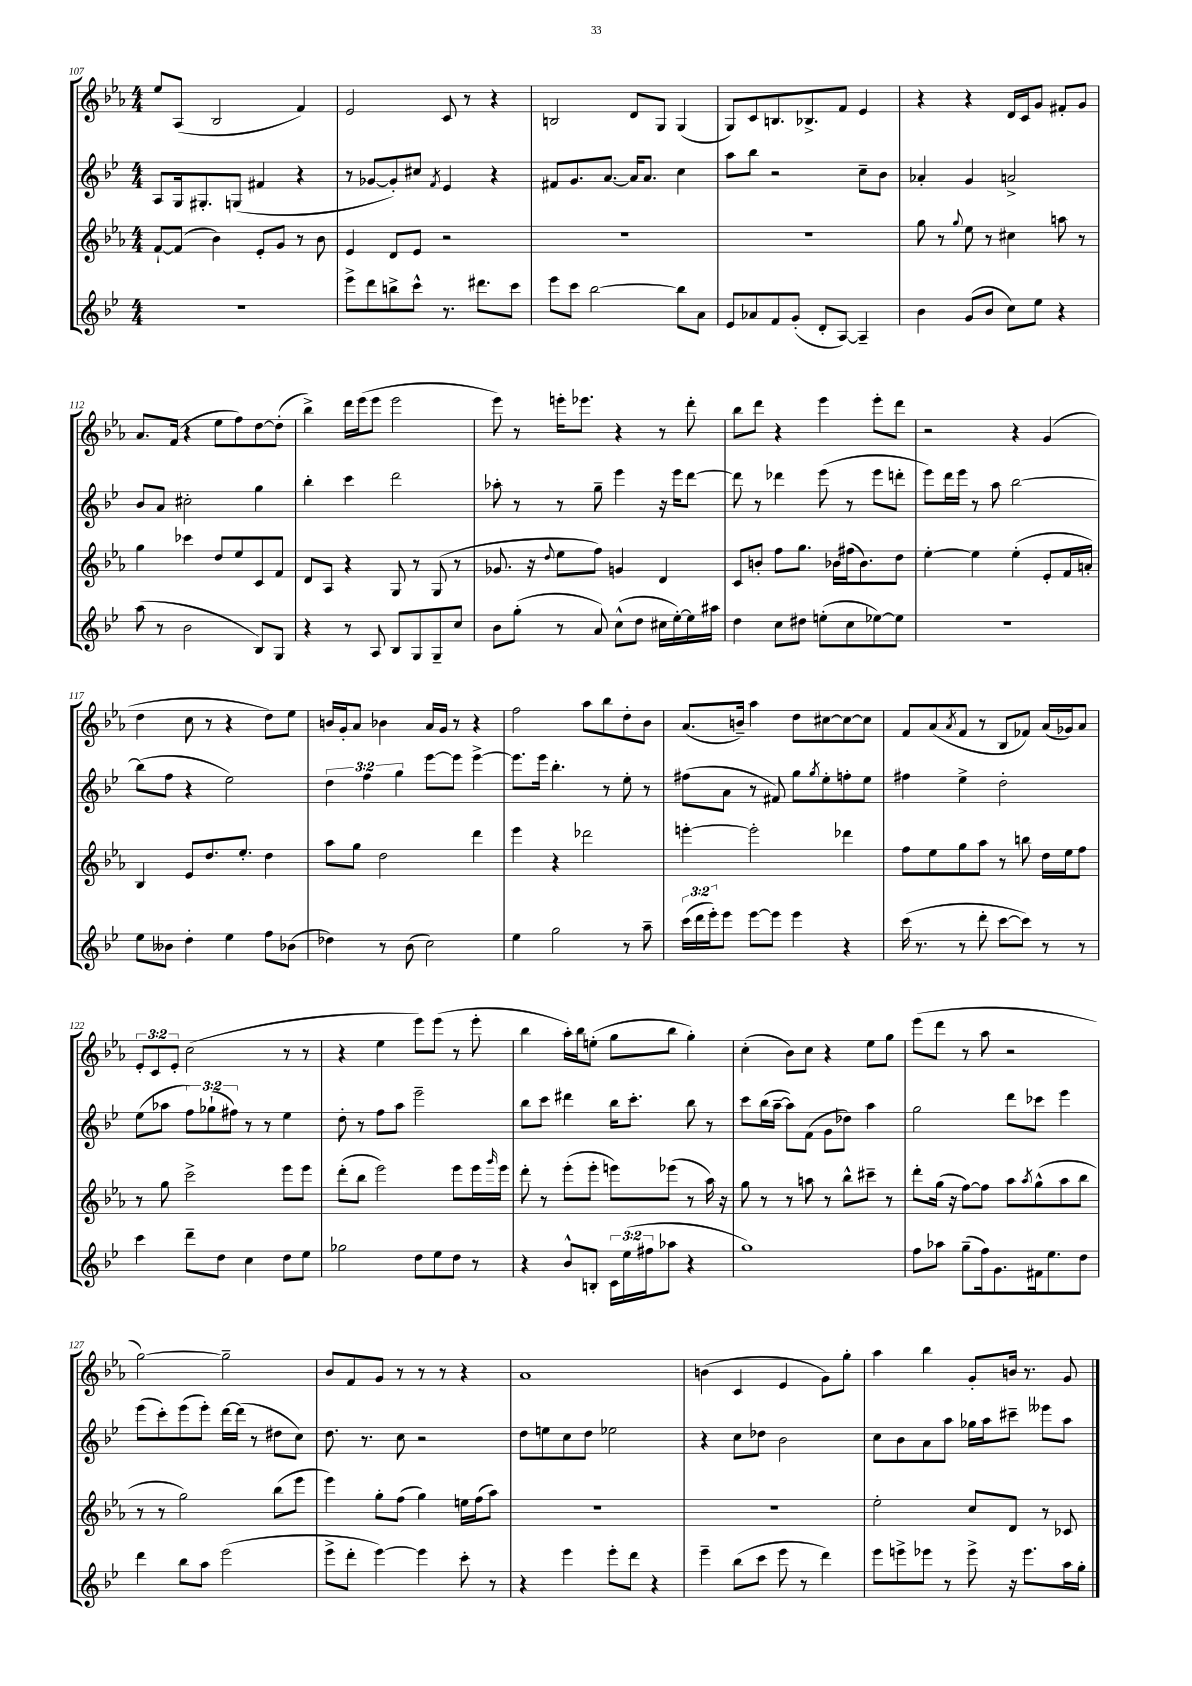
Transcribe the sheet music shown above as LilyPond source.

<<
\new StaffGroup <<
\new Staff = "s0" {
    \clef treble \key ees \major \numericTimeSignature \time 4/4 \override Staff.TupletNumber.text = #tuplet-number::calc-fraction-text
    ees''8 aes8( bes2 f'4) |
    ees'2 c'8 r8 r4 |
    b2 d'8 g8 g4( |
    g8) c'8 b8. bes8.-> f'8 ees'4 |
    r4 r4 d'16 c'16 g'8 fis'8-. g'8 |
    aes'8. f'16( r4 ees''8 f''8) d''8~ d''8-.( |
    bes''4->) d'''16 ees'''16( ees'''8 ees'''2 |
    ees'''8) r8 e'''16-. ees'''8. r4 r8 d'''8-. |
    bes''8 d'''8 r4 ees'''4 ees'''8-. d'''8 |
    r2 r4 g'4( |
    d''4 c''8 r8 r4 d''8) ees''8 |
    b'16 g'16-. aes'8 bes'4 aes'16 g'16 r8 r4 |
    f''2 aes''8 bes''8 d''8-. bes'8 |
    aes'8.( b'16--) aes''4 d''8 cis''8~ cis''8~ cis''8 |
    f'8 aes'8( \acciaccatura { aes'8 } f'8 r8 bes8 fes'8) aes'16( ges'16) aes'8 |
    \tuplet 3/2 { ees'8-. c'8 ees'8-. } c''2( r8 r8 |
    r4 ees''4 ees'''8) ees'''8( r8 ees'''8-. |
    bes''4 aes''16-.) bes''16 e''8-.( g''8 bes''8 g''4-.) |
    c''4-.( bes'8) c''8 r4 ees''8 g''8 |
    ees'''8( d'''8 r8 aes''8 r2 |
    g''2~) g''2-- |
    bes'8 f'8 g'8 r8 r8 r8 r4 |
    aes'1 |
    b'4( c'4 ees'4 g'8) g''8-. |
    aes''4 bes''4 g'8-. b'16 r8. g'8 \bar "|." |
}
\new Staff = "s1" {
    \clef treble \key bes \major \numericTimeSignature \time 4/4 \override Staff.TupletNumber.text = #tuplet-number::calc-fraction-text
    a8 g16 gis8.-. g8( fis'4 r4 |
    r8 ges'8~ ges'8-.) cis''8 \acciaccatura { f'8 } ees'4 r4 |
    fis'8 g'8. a'8.~ a'16 a'8. c''4 |
    a''8 bes''8 r2 c''8-- bes'8 |
    aes'4-. g'4 a'2-> |
    bes'8 a'8 cis''2-. g''4 |
    bes''4-. c'''4 d'''2 |
    aes''8-. r8 r8 g''8-- ees'''4 r16 ees'''16 d'''8~ |
    d'''8 r8 des'''4 ees'''8( r8 ees'''8 d'''8-. |
    ees'''8) d'''16 ees'''16 r8 a''8 bes''2~ |
    bes''8( f''8 r4 ees''2) |
    \tuplet 3/2 { d''4 f''4 g''4 } ees'''8~ ees'''8 ees'''4~-> |
    ees'''8. ees'''16 bes''4.-. r8 ees''8-. r8 |
    fis''8( a'8 r8 fis'8) g''8 \acciaccatura { g''8 } ees''8-. f''8-. ees''8 |
    fis''4 ees''4-> d''2-. |
    ees''8( aes''8 \tuplet 3/2 { f''8) ges''8-!( fis''8) } r8 r8 ees''4 |
    d''8-. r8 f''8 a''8 ees'''2-- |
    bes''8 c'''8 dis'''4 bes''16 c'''8.-. bes''8 r8 |
    c'''8 bes''16( a''16~-- a''8) f'8( g'8 des''8) a''4 |
    g''2 d'''8 ces'''8 ees'''4 |
    ees'''8( c'''8-.) ees'''8( ees'''8-.) d'''16~ d'''16( r8 dis''8 c''8) |
    d''8. r8. c''8 r2 |
    d''8 e''8 c''8 d''8 ees''2 |
    r4 c''8 des''8 bes'2 |
    c''8 bes'8 a'8 a''8 ges''16 a''16 cis'''8-- eeses'''8 a''8 \bar "|." |
}
\new Staff = "s2" {
    \clef treble \key ees \major \numericTimeSignature \time 4/4
    f'8~-! f'8( bes'4) ees'8-. g'8 r8 bes'8 |
    ees'4 d'8 ees'8 r2 |
    R1 |
    R1 |
    g''8 r8 \appoggiatura { g''8 } ees''8 r8 cis''4 a''8 r8 |
    g''4 ces'''4 d''8 ees''8 c'8 f'8 |
    d'8 aes8 r4 g8 r8 g8( r8 |
    ges'8. r16 \appoggiatura { d''8 } ees''8 f''8) g'4 d'4 |
    c'8 b'8-. f''8 g''8. bes'16 fis''16( bes'8.) d''8 |
    ees''4~-. ees''4 ees''4-.( ees'8-. f'16 a'16-.) |
    bes4 ees'8 d''8. ees''8.-. d''4 |
    aes''8 g''8 d''2 d'''4 |
    ees'''4 r4 des'''2 |
    e'''4~-. e'''2-. des'''4 |
    f''8 ees''8 g''8 aes''8 r8 b''8 d''16 ees''16 f''8 |
    r8 g''8 c'''2-> ees'''8 ees'''8 |
    d'''8-.( bes''8 ees'''2) ees'''8 ees'''16 \grace { g'''16 } ees'''16 |
    d'''8-. r8 ees'''8-.( ees'''8-. e'''8) ees'''8( r8 aes''16) r16 |
    g''8 r8 r8 a''8 r8 bes''8-^ cis'''8-- r8 |
    d'''8-. g''16( r16 f''8~) f''8 aes''8 \acciaccatura { aes''8 } g''8-^( aes''8 bes''8 |
    r8 r8 g''2) bes''8( ees'''8 |
    ees'''4) g''8-. f''8( g''4) e''16 f''16( aes''8) |
    R1 |
    R1 |
    ees''2-. c''8 d'8 r8 ces'8 \bar "|." |
}
\new Staff = "s3" {
    \clef treble \key bes \major \numericTimeSignature \time 4/4 \override Staff.TupletNumber.text = #tuplet-number::calc-fraction-text
    r1 |
    ees'''8-> d'''8 b''8-> c'''8-^ r8. dis'''8. c'''8 |
    ees'''8 c'''8 bes''2~ bes''8 a'8 |
    ees'8 aes'8 f'8 g'8-.( d'8-. a8~) a4-- |
    bes'4 g'8( bes'8 c''8) ees''8 r4 |
    a''8( r8 bes'2 bes8) g8 |
    r4 r8 a8 bes8 g8 g8-- c''8 |
    bes'8 g''8-.( r8 a'8) c''8-^( d''8 cis''16 ees''16~-.) ees''16 ais''16 |
    d''4 c''8 dis''8 e''8-.( c''8 ees''8~) ees''8 |
    r1 |
    ees''8 beses'8 d''4-. ees''4 f''8 bes'8( |
    des''4) r8 bes'8( c''2) |
    ees''4 g''2 r8 a''8-- |
    \tuplet 3/2 { c'''16( d'''16 ees'''16-.) } ees'''8 ees'''8~ ees'''8 ees'''4 r4 |
    c'''16( r8. r8 d'''8-. c'''8~ c'''8) r8 r8 |
    c'''4 d'''8-- d''8 c''4 d''8 ees''8 |
    ges''2 d''8 ees''8 d''8 r8 |
    r4 bes'8-^ b8-. \tuplet 3/2 { c'16 ees''16( fis''16 } aes''8 r4 |
    g''1) |
    f''8 aes''8 g''8--( f''16) g'8. fis'16 ees''8. d''8 |
    d'''4 bes''8 a''8 ees'''2( |
    ees'''8-> d'''8-. ees'''4~) ees'''4 c'''8-. r8 |
    r4 ees'''4 ees'''8-. d'''8 r4 |
    ees'''4-- bes''8( c'''8 ees'''8 r8 d'''4) |
    ees'''8 e'''8-> ees'''8 r8 ees'''8-> r16 ees'''8. a''16 g''16-. \bar "|." |
}
>>
>>
\layout { \context { \Score currentBarNumber = #107 } }
